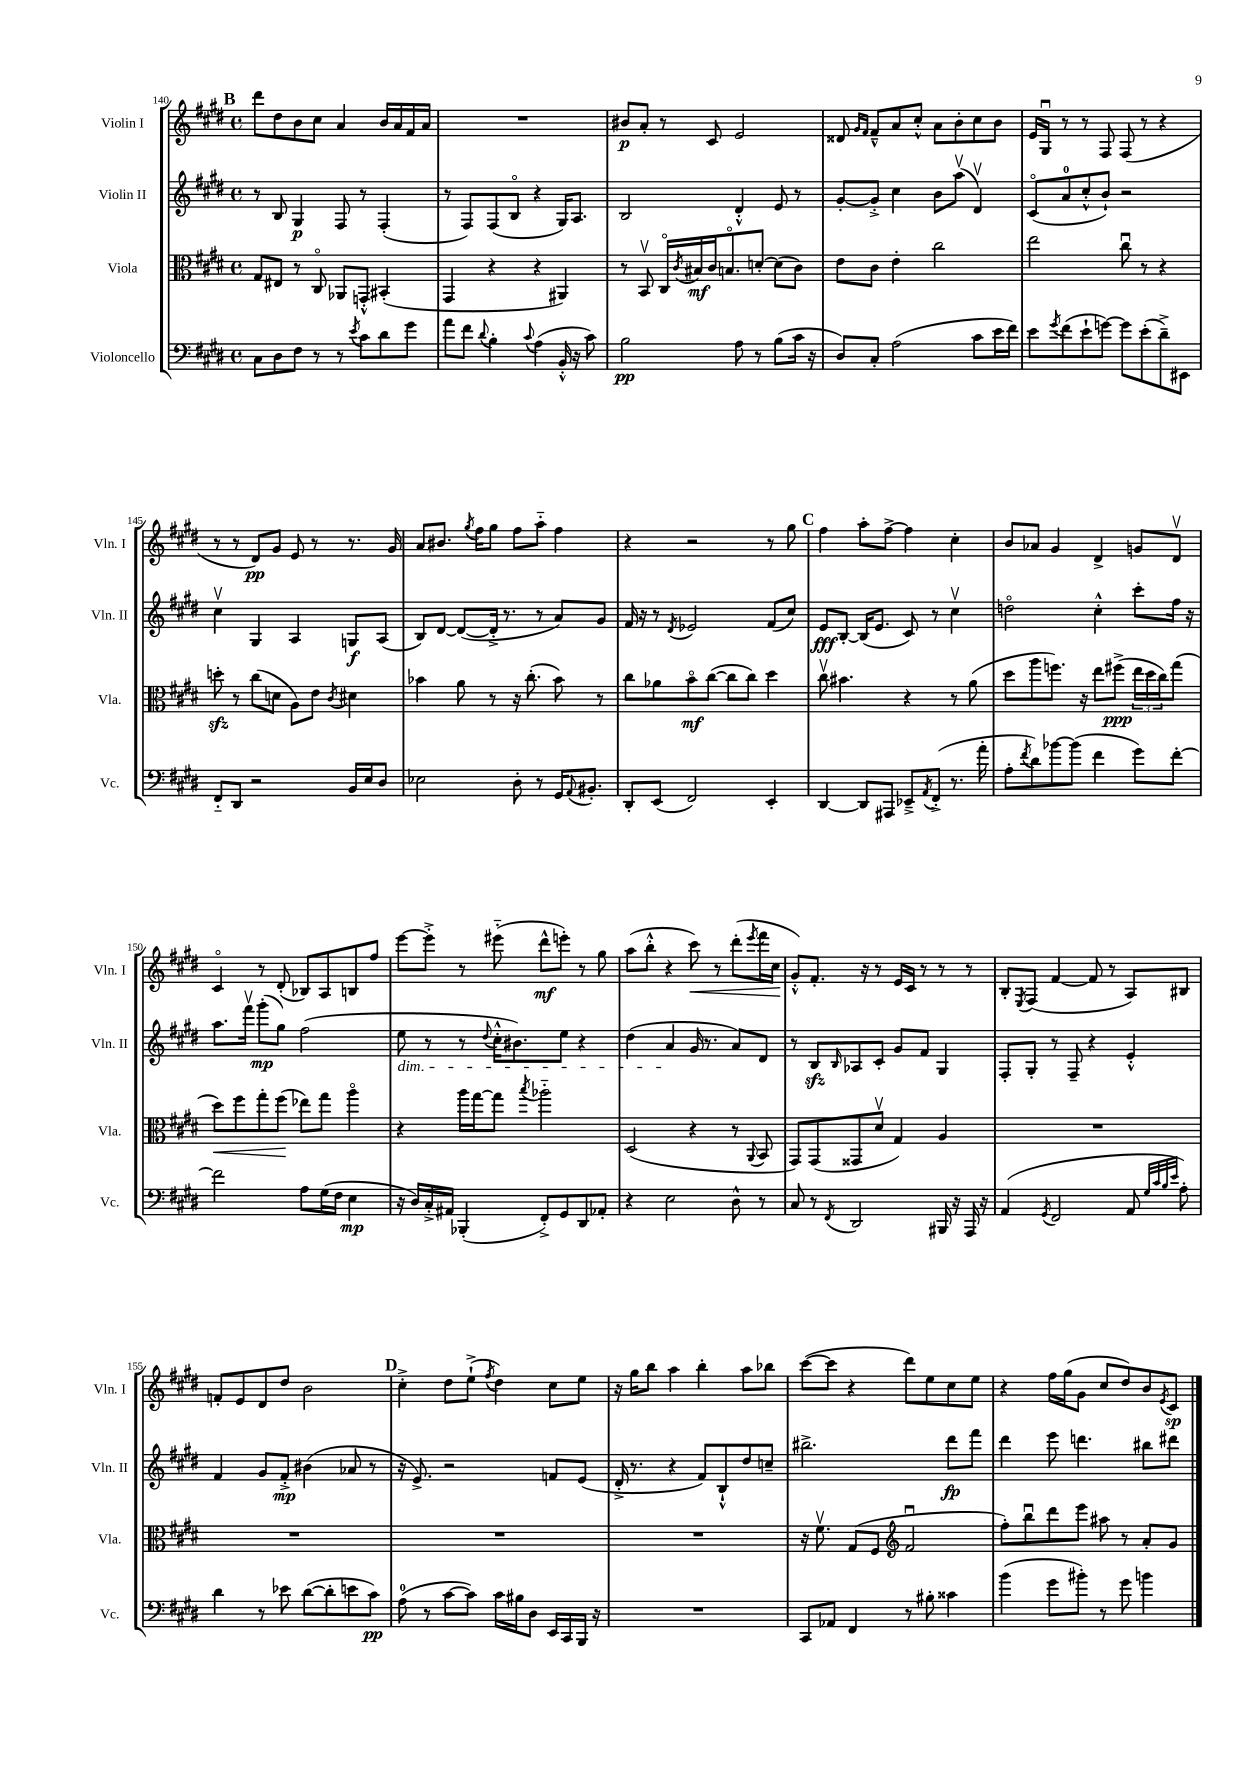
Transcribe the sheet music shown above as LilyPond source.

<<
\new StaffGroup <<
\new Staff = "s0" \with { instrumentName = "Violin I" shortInstrumentName = "Vln. I" } {
    \clef treble \key e \major \defaultTimeSignature \time 4/4
    \mark \markup { \bold "B" } dis'''8 dis''8 b'8 cis''8 a'4 b'16 a'16 fis'16 a'16 |
    R1 |
    bis'8\p a'8-. r8 cis'8 e'2 |
    disis'8 \grace { gis'16 fis'16 } fis'8---^ a'8 cis''8-.-^ a'8 b'8-. cis''8 b'8 |
    e'16 gis16\downbow r8 r8 fis8 fis8( r8 r4 |
    r8 r8 dis'8\pp) gis'8 e'8 r8 r8. gis'16 |
    a'8 bis'8. \acciaccatura { gis''8 } fis''16 gis''8 fis''8 a''8-_ fis''4 |
    r4 r2 r8 gis''8 |
    \mark \markup { \bold "C" } fis''4 a''8-. fis''8~-> fis''4 cis''4-. |
    b'8 aes'8 gis'4 dis'4-> g'8 dis'8\upbow |
    cis'4\flageolet r8 dis'8-.( bes8) a8 b8 fis''8 |
    e'''8~ e'''8-.-> r8 eis'''8-_( dis'''8-^\mf e'''8-.) r8 gis''8 |
    a''8( b''8-.-^ r4 cis'''8\<) r8 dis'''8-.( \acciaccatura { e'''8 } fis'''16 cis''16 |
    gis'8-.-^\!) fis'8.-. r16 r8 e'16 cis'16 r8 r8 r8 |
    b8-. \acciaccatura { e8 } fis8( fis'4~ fis'8 r8 a8) bis8 |
    f'8-. e'8 dis'8 dis''8 b'2 |
    \mark \markup { \bold "D" } cis''4-.-> dis''8 e''8-!->( \acciaccatura { fis''8 } dis''4) cis''8 e''8 |
    r16 gis''16 b''8 a''4 b''4-. a''8 bes''8 |
    cis'''8~( cis'''8 r4 dis'''8) e''8 cis''8 e''8 |
    r4 fis''16 gis''16( gis'8 cis''8 dis''8) b'8 \acciaccatura { e'8 } cis'8\sp \bar "|." |
}
\new Staff = "s1" \with { instrumentName = "Violin II" shortInstrumentName = "Vln. II" } {
    \clef treble \key e \major \defaultTimeSignature \time 4/4
    \mark \markup { \bold "B" } r8 b8 gis4\p fis8 r8 fis4-.( |
    r8 fis8) fis8( b8\flageolet r4 gis16) a8. |
    b2 dis'4-.-^ e'8 r8 |
    gis'8~-. gis'8-.-> cis''4 b'8 a''8\upbow( dis'4\upbow) |
    cis'8\flageolet( a'8-0 cis''8-.-^ b'8-!) r2 |
    cis''4\upbow gis4 a4 g8\f a8( |
    b8) dis'8~ dis'8~( dis'16-.-> r8. r8 a'8) gis'8 |
    fis'16 r16 r8 \acciaccatura { dis'8 } ees'2 fis'8( cis''8) |
    \mark \markup { \bold "C" } e'8\fff b8~-. b16( e'8. cis'8) r8 cis''4\upbow |
    d''2\flageolet cis''4-.-^ cis'''8-. fis''16 r16 |
    a''8. fis'''16\upbow gis'''8-.\mp( gis''8) fis''2( |
    e''8\dim r8 r8 \appoggiatura { dis''8 } cis''16-.-^ bis'8.) e''8 r4 |
    dis''4( a'4\! gis'16 r8. a'8) dis'8 |
    r8 b8\sfz \grace { b16 } aes8 cis'8-. gis'8 fis'8 gis4 |
    fis8-. gis8-. r8 fis8-- r4 e'4-.-^ |
    fis'4 gis'8 fis'8-.->\mp bis'4( aes'8 r8 |
    \mark \markup { \bold "D" } r16 e'8.->) r2 f'8 e'8( |
    dis'16-.-> r8. r4 fis'8) b8-!-^ dis''8 c''8-- |
    bis''2.-> dis'''8\fp fis'''8 |
    dis'''4 e'''8 d'''4. bis''8 dis'''8 \bar "|." |
}
\new Staff = "s2" \with { instrumentName = "Viola" shortInstrumentName = "Vla." } {
    \clef alto \key e \major \defaultTimeSignature \time 4/4
    \mark \markup { \bold "B" } gis8 eis8 r8 cis8\flageolet aes,8 g,8-.-^ bis,4-.( |
    gis,4 r4 r4 ais,4) |
    r8 b,8\upbow cis16\flageolet \acciaccatura { cis'8 } bis16\mf cis'16 b8.\flageolet d'8~-. d'8( cis'8) |
    e'8 cis'8 e'4-. cis''2 |
    e''2 cis''8\downbow r8 r4 |
    d''8-.\sfz r8 cis''8( d'8 a8) e'8 \acciaccatura { cis'8 } dis'4 |
    bes'4 a'8 r8 r16 cis''8.-.( bes'8) r8 |
    cis''8 aes'8 b'8\flageolet\mf cis''8~( cis''8 cis''8) dis''4 |
    \mark \markup { \bold "C" } cis''8\upbow bis'4. r4 r8 a'8( |
    dis''8 a''8 f''8.) r16 e''8 fis''8->\ppp( \tuplet 3/2 { e''16 dis''16 cis''16) } gis''8( |
    dis''8\<) fis''8 gis''8-. fis''8\!( ees''8) gis''8 a''4\flageolet |
    r4 a''16 gis''16~ gis''8 \acciaccatura { b''8 } aes''2-_ |
    dis2( r4 r8 \appoggiatura { a,8 } b,8 |
    gis,8) gis,8( gisis,8 dis'8\upbow gis4) a4 |
    R1 |
    R1 |
    \mark \markup { \bold "D" } R1 |
    R1 |
    r16 fis'8.\upbow gis8( fis8 \clef treble fis'2\downbow |
    fis''8-.) b''8\downbow dis'''8 e'''8 ais''8 r8 a'8-. gis'8 \bar "|." |
}
\new Staff = "s3" \with { instrumentName = "Violoncello" shortInstrumentName = "Vc." } {
    \clef bass \key e \major \defaultTimeSignature \time 4/4
    \mark \markup { \bold "B" } cis8 dis8 fis8 r8 r8 \acciaccatura { e'8 } cis'8 dis'8 gis'8 |
    a'8 fis'8 \appoggiatura { dis'8 } b4-. \appoggiatura { cis'8 } a4( b,16-.-^ r16 cis'8) |
    b2\pp a8 r8 b8( cis'16 r16 |
    dis8) cis8-. a2( cis'8 e'16 fis'16) |
    e'8 \acciaccatura { gis'8 } fis'8( e'8-! g'8~) g'8 e'8-.( dis'8--->) eis,8 |
    fis,8-_ dis,8 r2 b,16 e16 dis8 |
    ees2 dis8-. r8 gis,16 \appoggiatura { a,8 } bis,8.-. |
    dis,8-. e,8( fis,2) e,4-. |
    \mark \markup { \bold "C" } dis,4~ dis,8 ais,,8 ees,8---> \acciaccatura { a,8 } fis,8-.->( r8. a'16-. |
    a8-. \acciaccatura { fis'8 } dis'8) bes'8~ bes'8( fis'4 gis'8) fis'8~-. |
    fis'2 a8 gis16( fis16 e4\mp |
    r16 dis16) cis16-.-> ais,16 bes,,4-.( fis,8-.->) gis,8 dis,8 aes,8-. |
    r4 e2 dis8-^ r8 |
    cis8 r8 \acciaccatura { fis,8 } dis,2 bis,,16 r16 a,,16 r16 |
    a,4( \acciaccatura { gis,8 } fis,2 a,8 \grace { gis32 cis'32 b32 e'32 } a8-.) |
    dis'4 r8 ees'8 dis'8~( dis'8-. e'8 cis'8\pp) |
    \mark \markup { \bold "D" } a8-0( r8 cis'8~ cis'8) cis'16 bis16 dis8 e,16 cis,16 b,,16 r16 |
    R1 |
    cis,8 aes,8 fis,4 r8 bis8-. cisis'4 |
    b'4( gis'8 bis'8-.) r8 gis'8 b'4 \bar "|." |
}
>>
>>
\layout { \context { \Score currentBarNumber = #140 } }
